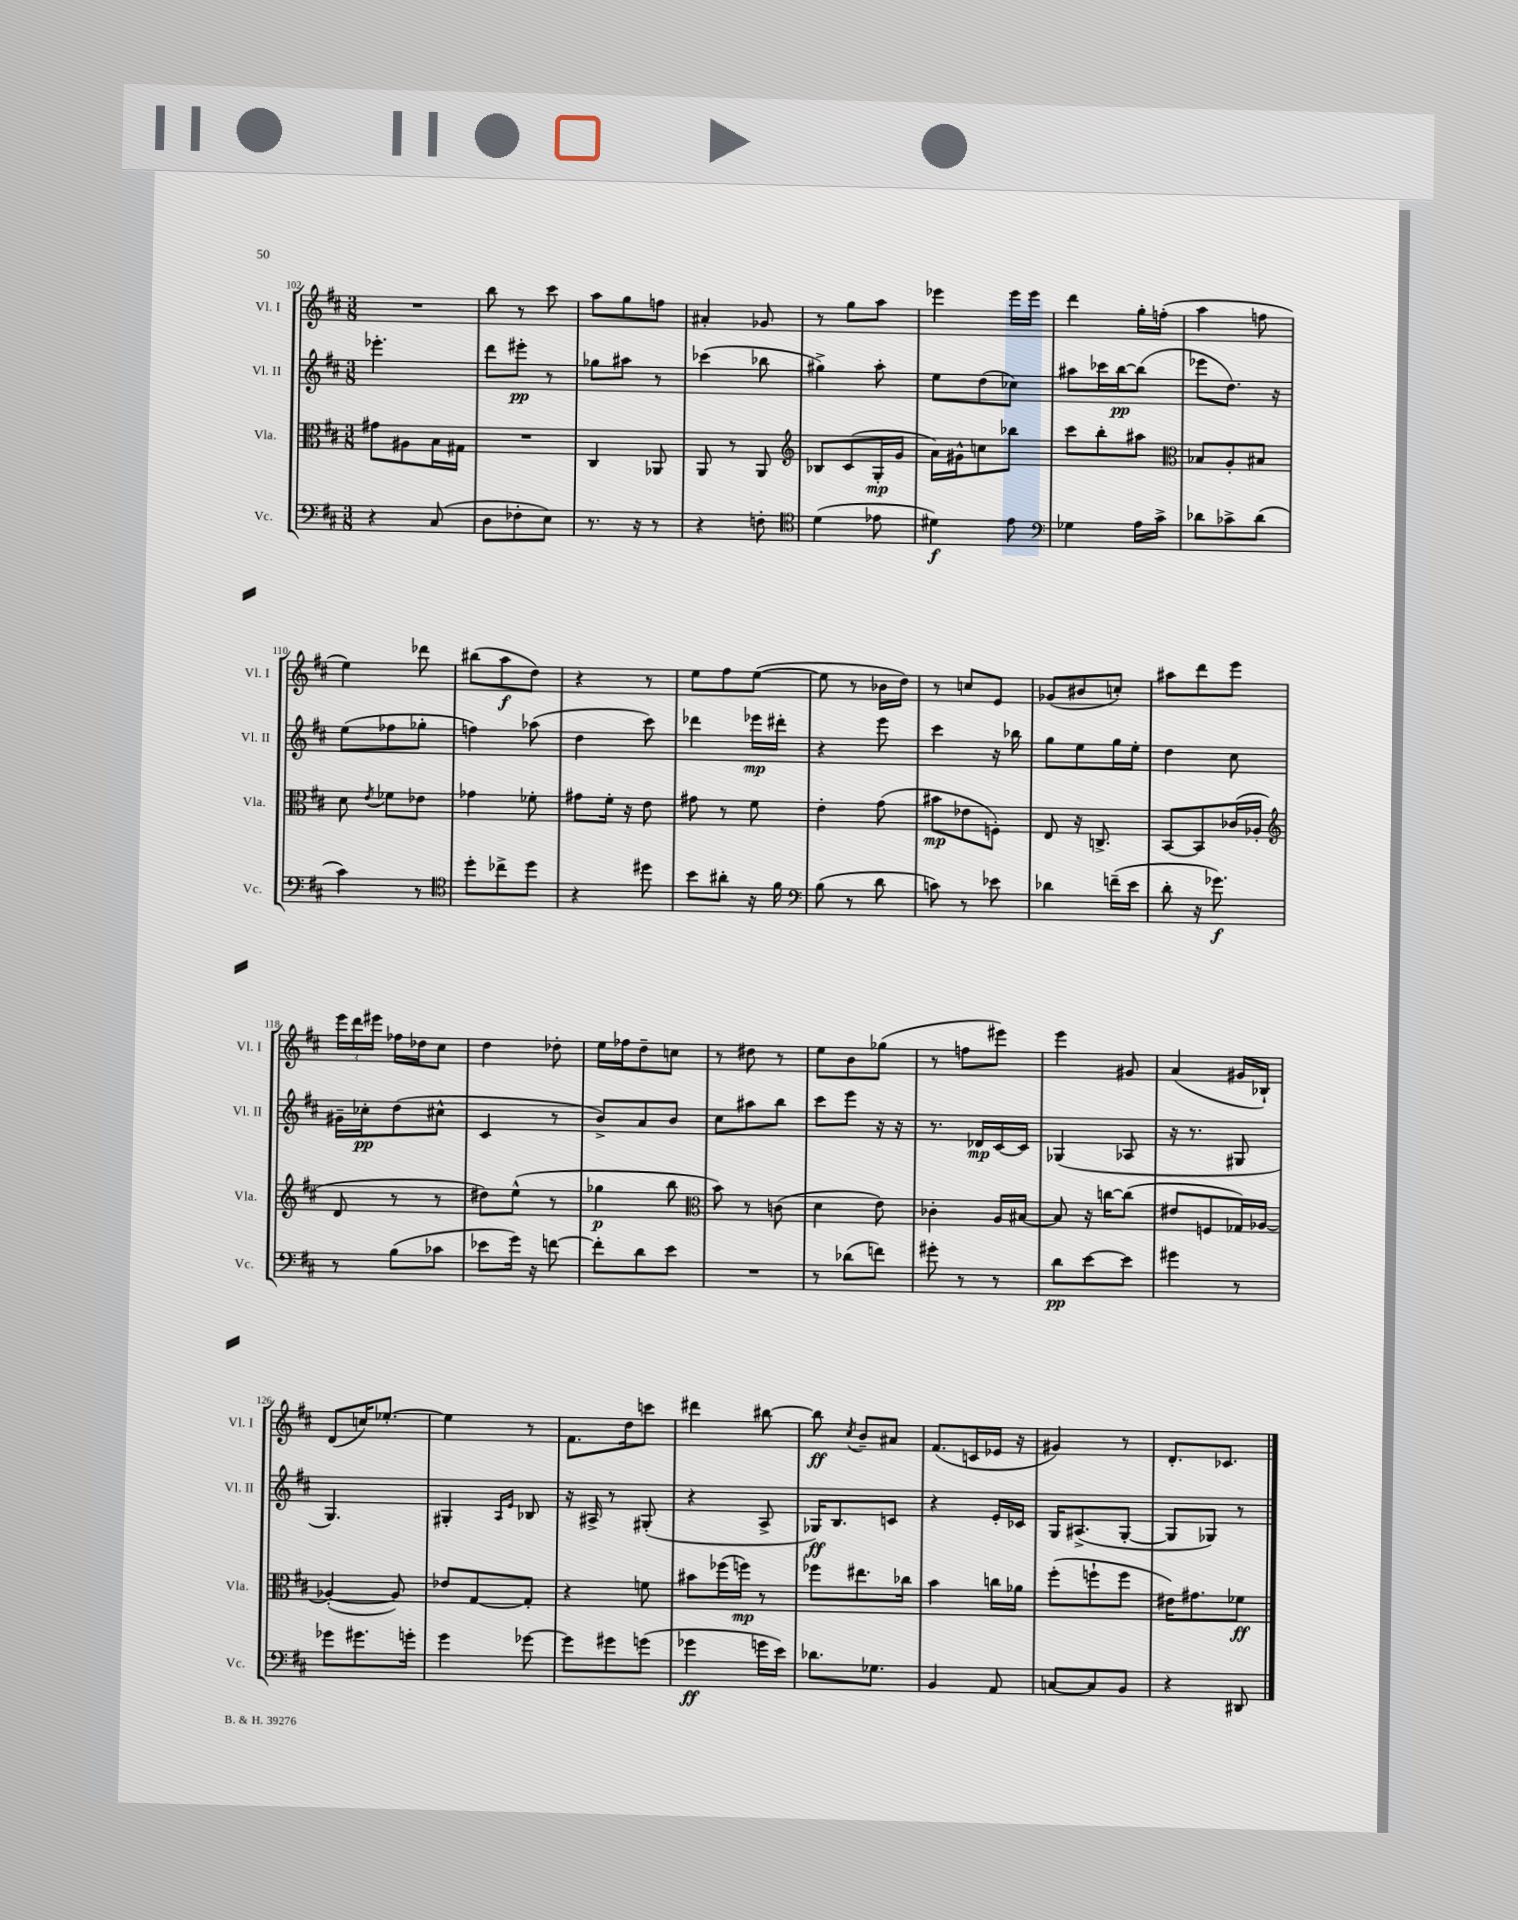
<<
\new StaffGroup <<
\new Staff = "s0" \with { instrumentName = "Vl. I" shortInstrumentName = "Vl. I" } {
    \clef treble \key d \major \numericTimeSignature \time 3/8
    \autoBeamOff R4. |
    b''8 r8 cis'''8 |
    a''8[ g''8 f''8] |
    ais'4-. ges'8 |
    r8 g''8[ a''8] |
    ees'''4 ees'''16[ ees'''16] |
    d'''4 g''16[-. f''16]-.( |
    a''4 f''8 |
    e''4) des'''8 |
    bis''8[( a''8\f d''8]) |
    r4 r8 |
    e''8[ fis''8 e''8]~( |
    e''8 r8 bes'16[ d''16]) |
    r8 c''8[ e'8] |
    ges'8[( bis'8 c''8]-.) |
    ais''8[ d'''8 e'''8] |
    \tuplet 3/2 { e'''16[ d'''16 eis'''16] } fes''16[ des''16 cis''8] |
    d''4 des''8-. |
    e''16[ fes''16 d''8-- c''8] |
    r8 dis''8 r8 |
    e''8[ b'8 ges''8]( |
    r8 f''8[ eis'''8]) |
    e'''4 gis'8 |
    a'4( gis'16[ bes16]-!) |
    d'8[( c''16) ees''8.]~-. |
    ees''4 r8 |
    fis'8.[ d''16 c'''8] |
    dis'''4 bis''8~ |
    bis''8\ff \acciaccatura { cis''8 } b'8[-- ais'8] |
    fis'8.[( c'16 ees'16] r16 |
    gis'4) r8 |
    d'8.[-. ces'8.] \bar "|." |
}
\new Staff = "s1" \with { instrumentName = "Vl. II" shortInstrumentName = "Vl. II" } {
    \clef treble \key d \major \numericTimeSignature \time 3/8
    \autoBeamOff ees'''4.-. |
    d'''8[ eis'''8]-.\pp r8 |
    ges''8[ ais''8] r8 |
    ces'''4( bes''8 |
    gis''4->) a''8-. |
    e''8[ d''8( ces''8]) |
    ais''8[ ces'''16 b''16~\pp b''8]( |
    ees'''8[ d''8.]) r16 |
    e''8[( fes''8 ges''8]-. |
    f''4) aes''8( |
    d''4 cis'''8) |
    des'''4 ees'''16[\mp dis'''16]-. |
    r4 e'''8 |
    cis'''4 r16 bes''16 |
    g''8[ e''8 g''16 e''16]-. |
    d''4 cis''8 |
    gis'16[-- ces''16-.\pp d''8( cis''8]-^ |
    cis'4 r8 |
    b'8[->) a'8 b'8] |
    cis''8[ ais''8 b''8] |
    cis'''8[ e'''8] r16 r16 |
    r8. des'16[\mp cis'16~ cis'16] |
    ges4( aes8 |
    r16 r8. gis8 |
    g4.) |
    gis4-. \grace { a16[ e'16] } bes8 |
    r16 ais16-> r8 gis8-.( |
    r4 a8-> |
    ges16[\ff) b8. c'8] |
    r4 e'16[-. ces'16] |
    g16[ ais8.->( g8]~-. |
    g8[ ges8]) r8 \bar "|." |
}
\new Staff = "s2" \with { instrumentName = "Vla." shortInstrumentName = "Vla." } {
    \clef alto \key d \major \numericTimeSignature \time 3/8
    \autoBeamOff gis'8[ ais8 b16 gis16] |
    R4. |
    cis4 aes,8 |
    a,8 r8 a,8 |
    \clef treble bes8[ cis'8( g16-.\mp g'16] |
    a'16[) gis'16-^ c''8 bes''8] |
    cis'''8[ b''8-. ais''8] |
    \clef alto bes8[ a8-. bis8] |
    d'8 \acciaccatura { e'8 } fes'8[ ees'8] |
    ges'4 fes'8-. |
    gis'8[ fis'16]-. r16 e'8 |
    gis'8 r8 fis'8 |
    e'4-. g'8( |
    bis'8[\mp ees'8 f8]-.) |
    e8 r16 c8.-> |
    b,8[~ b,8 ces'16( aes16]-. |
    \clef treble d'8 r8 r8 |
    dis''8[) e''8]-^( r8 |
    ges''4\p b''8 |
    \clef alto b'8) r8 c'8( |
    d'4 e'8) |
    ces'4-. a16[ bis16]~ |
    bis8 r16 c''16[~ c''8]( |
    eis'8[ f8 ges16) aes16]~ |
    aes4~-.( aes8) |
    ees'8[ g8~ g8]-. |
    r4 f'8 |
    bis'8[ fes''16( f''16]\mp) r8 |
    fes''8[ eis''8. ces''16] |
    b'4 c''16[ aes'16] |
    fis''8[-.( f''8-! f''8] |
    eis'16[) gis'8. fes'8]\ff \bar "|." |
}
\new Staff = "s3" \with { instrumentName = "Vc." shortInstrumentName = "Vc." } {
    \clef bass \key d \major \numericTimeSignature \time 3/8
    \autoBeamOff r4 cis8( |
    d8[ fes8-. e8]) |
    r8. r16 r8 |
    r4 f8-. |
    \clef tenor d'4( ees'8 |
    dis'4\f) e'8 |
    \clef bass ges4 a16[ cis'16]-> |
    des'8[ ces'8-> des'8]( |
    cis'4) r8 |
    \clef tenor d''8[-. ces''8-> d''8] |
    r4 dis''8 |
    b'8[ ais'8]-. r16 fis'16 |
    \clef bass b8( r8 d'8 |
    c'8) r8 ees'8 |
    des'4 f'16[--( e'16] |
    d'8-. r16 ges'8.\f) |
    r8 b8[( ces'8] |
    ees'8[ g'16]) r16 f'8~ |
    f'8[-. d'8 e'8] |
    R4. |
    r8 des'8[( f'8]) |
    gis'8-. r8 r8 |
    d'8[\pp e'8~ e'8] |
    gis'4 r8 |
    ges'8[ gis'8. g'16]-. |
    g'4 ges'8~ |
    ges'8[ gis'8 g'8]( |
    ges'4\ff g'16[ e'16]) |
    des'8.[ ges8.] |
    b,4 a,8 |
    c8[~ c8 b,8] |
    r4 dis,8 \bar "|." |
}
>>
>>
\layout { \context { \Score currentBarNumber = #102 } }
